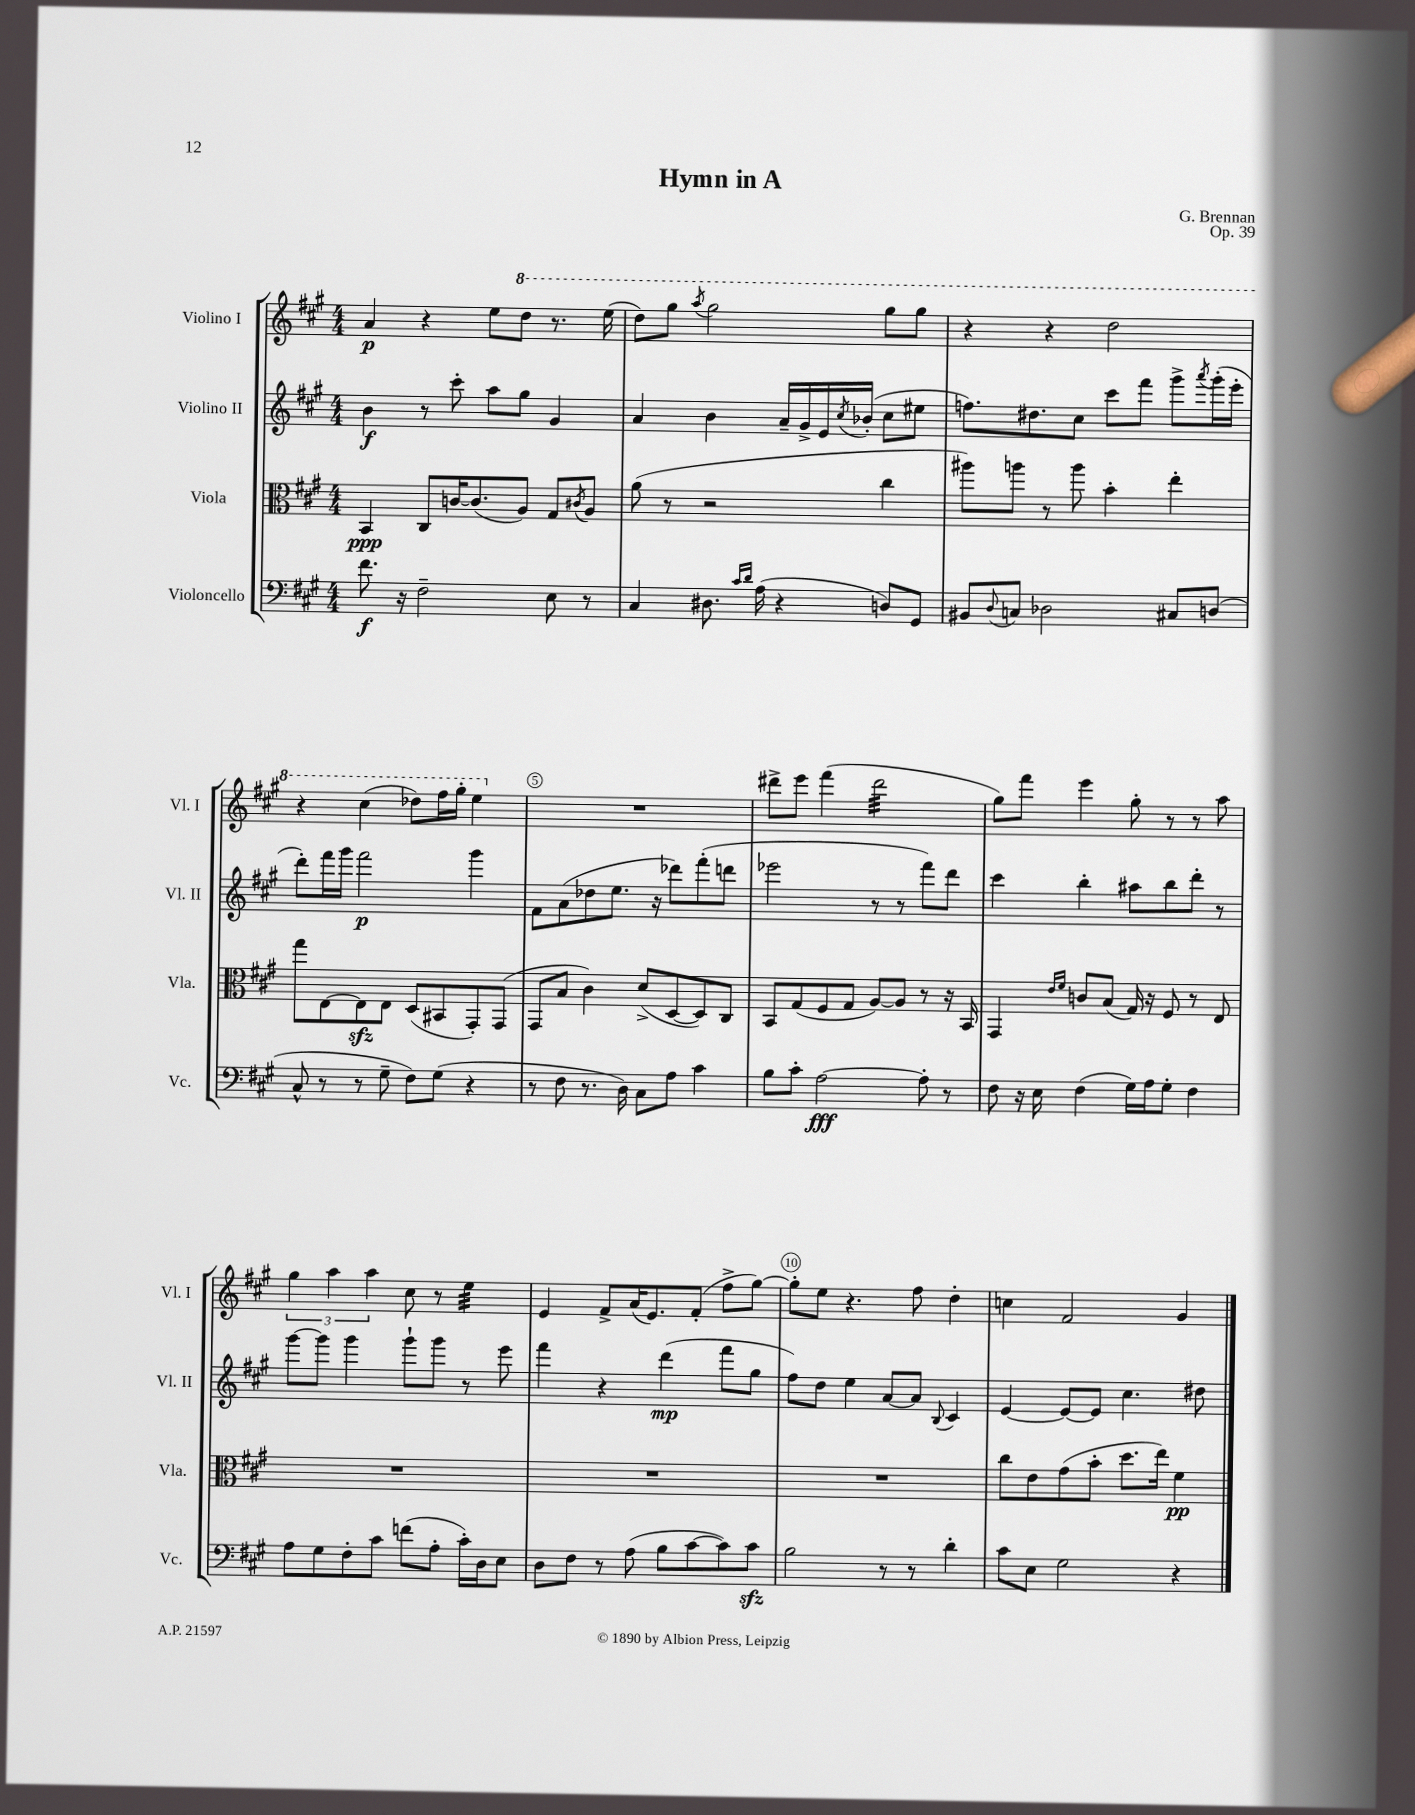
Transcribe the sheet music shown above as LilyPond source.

\header { title = "Hymn in A" composer = "G. Brennan" opus = "Op. 39" }
<<
\new StaffGroup <<
\new Staff = "s0" \with { instrumentName = "Violino I" shortInstrumentName = "Vl. I" } {
    \clef treble \key a \major \numericTimeSignature \time 4/4
    a'4\p r4 e''8 \ottava #1 d'''8 r8. e'''16( |
    d'''8) gis'''8 \acciaccatura { a'''8 } gis'''2 gis'''8 gis'''8 |
    r4 r4 d'''2 |
    r4 cis'''4( des'''8) fis'''16 gis'''16-. e'''4 \ottava #0 |
    R1 |
    dis'''8-> e'''8 fis'''4( dis'''2:32 |
    gis''8) fis'''8 e'''4 gis''8-. r8 r8 a''8 |
    \tuplet 3/2 { gis''4 a''4 a''4 } cis''8 r8 e''4:32 |
    e'4 fis'8-> a'16( e'8.) fis'8-.( fis''8-> gis''8~) |
    gis''8-. e''8 r4. fis''8 d''4-. |
    c''4 fis'2 gis'4 \bar "|." |
}
\new Staff = "s1" \with { instrumentName = "Violino II" shortInstrumentName = "Vl. II" } {
    \clef treble \key a \major \numericTimeSignature \time 4/4
    b'4\f r8 cis'''8-. a''8 gis''8 gis'4 |
    a'4 b'4 a'16-- gis'16-> e'16 \acciaccatura { cis''8 } bes'16-.( cis''8 eis''8 |
    f''8.) dis''8. cis''8 cis'''8 fis'''8 gis'''8-> \acciaccatura { a'''8 } gis'''16-.( e'''16-. |
    d'''8-.) fis'''16 gis'''16 fis'''2\p gis'''4 |
    fis'8 a'8( des''8 e''8. r16 des'''8) fis'''8-.( d'''8 |
    ees'''2 r8 r8 fis'''8) d'''8 |
    cis'''4 b''4-. ais''8 b''8 d'''8-. r8 |
    gis'''8~ gis'''8 gis'''4 gis'''8-! gis'''8 r8 e'''8 |
    fis'''4 r4 d'''4\mp( fis'''8 gis''8 |
    fis''8) d''8 e''4 a'8~ a'8 \appoggiatura { b8 } cis'4 |
    e'4~ e'8~ e'8 cis''4. dis''8 \bar "|." |
}
\new Staff = "s2" \with { instrumentName = "Viola" shortInstrumentName = "Vla." } {
    \clef alto \key a \major \numericTimeSignature \time 4/4
    b,4\ppp cis8 c'16~ c'8.( a8) gis8 \acciaccatura { cis'8 } a8 |
    a'8( r8 r2 cis''4 |
    ais''8) a''8 r8 a''8 b'4-. e''4-. |
    gis''8 e8~ e8\sfz e8 d8( bis,8 gis,8-.) gis,8( |
    gis,8 b8 cis'4) d'8->( d8~ d8) cis8 |
    b,8 gis8( fis8 gis8 a8~) a8 r8 r16 b,16 |
    gis,4 \grace { e'16 fis'16 } c'8 b8( gis16) r16 fis8 r8 e8 |
    R1 |
    R1 |
    R1 |
    cis''8 e'8 gis'8( b'8-. d''8. e''16) fis'4\pp \bar "|." |
}
\new Staff = "s3" \with { instrumentName = "Violoncello" shortInstrumentName = "Vc." } {
    \clef bass \key a \major \numericTimeSignature \time 4/4
    fis'8.\f r16 fis2-- e8 r8 |
    cis4 dis8. \grace { cis'16 d'16 } a16( r4 d8) gis,8 |
    bis,8 \appoggiatura { d8 } c8 des2 cis8 d8( |
    cis8-^ r8 r8 gis8-- fis8) gis8( r4 |
    r8 fis8 r8. d16) cis8 a8 cis'4 |
    b8 cis'8-. a2~\fff a8-. r8 |
    fis8 r16 e16 fis4( gis16) a16 gis8-. fis4 |
    a8 gis8 fis8-. cis'8 f'8( a8-. cis'16-.) d16 e8 |
    d8 fis8 r8 a8( b8 cis'8~ cis'8) cis'8\sfz |
    b2 r8 r8 d'4-. |
    cis'8 e8 gis2 r4 \bar "|." |
}
>>
>>
\layout { \context { \Score \override BarNumber.break-visibility = ##(#f #t #t) barNumberVisibility = #(every-nth-bar-number-visible 5) \override BarNumber.stencil = #(make-stencil-circler 0.1 0.3 ly:text-interface::print) } }
